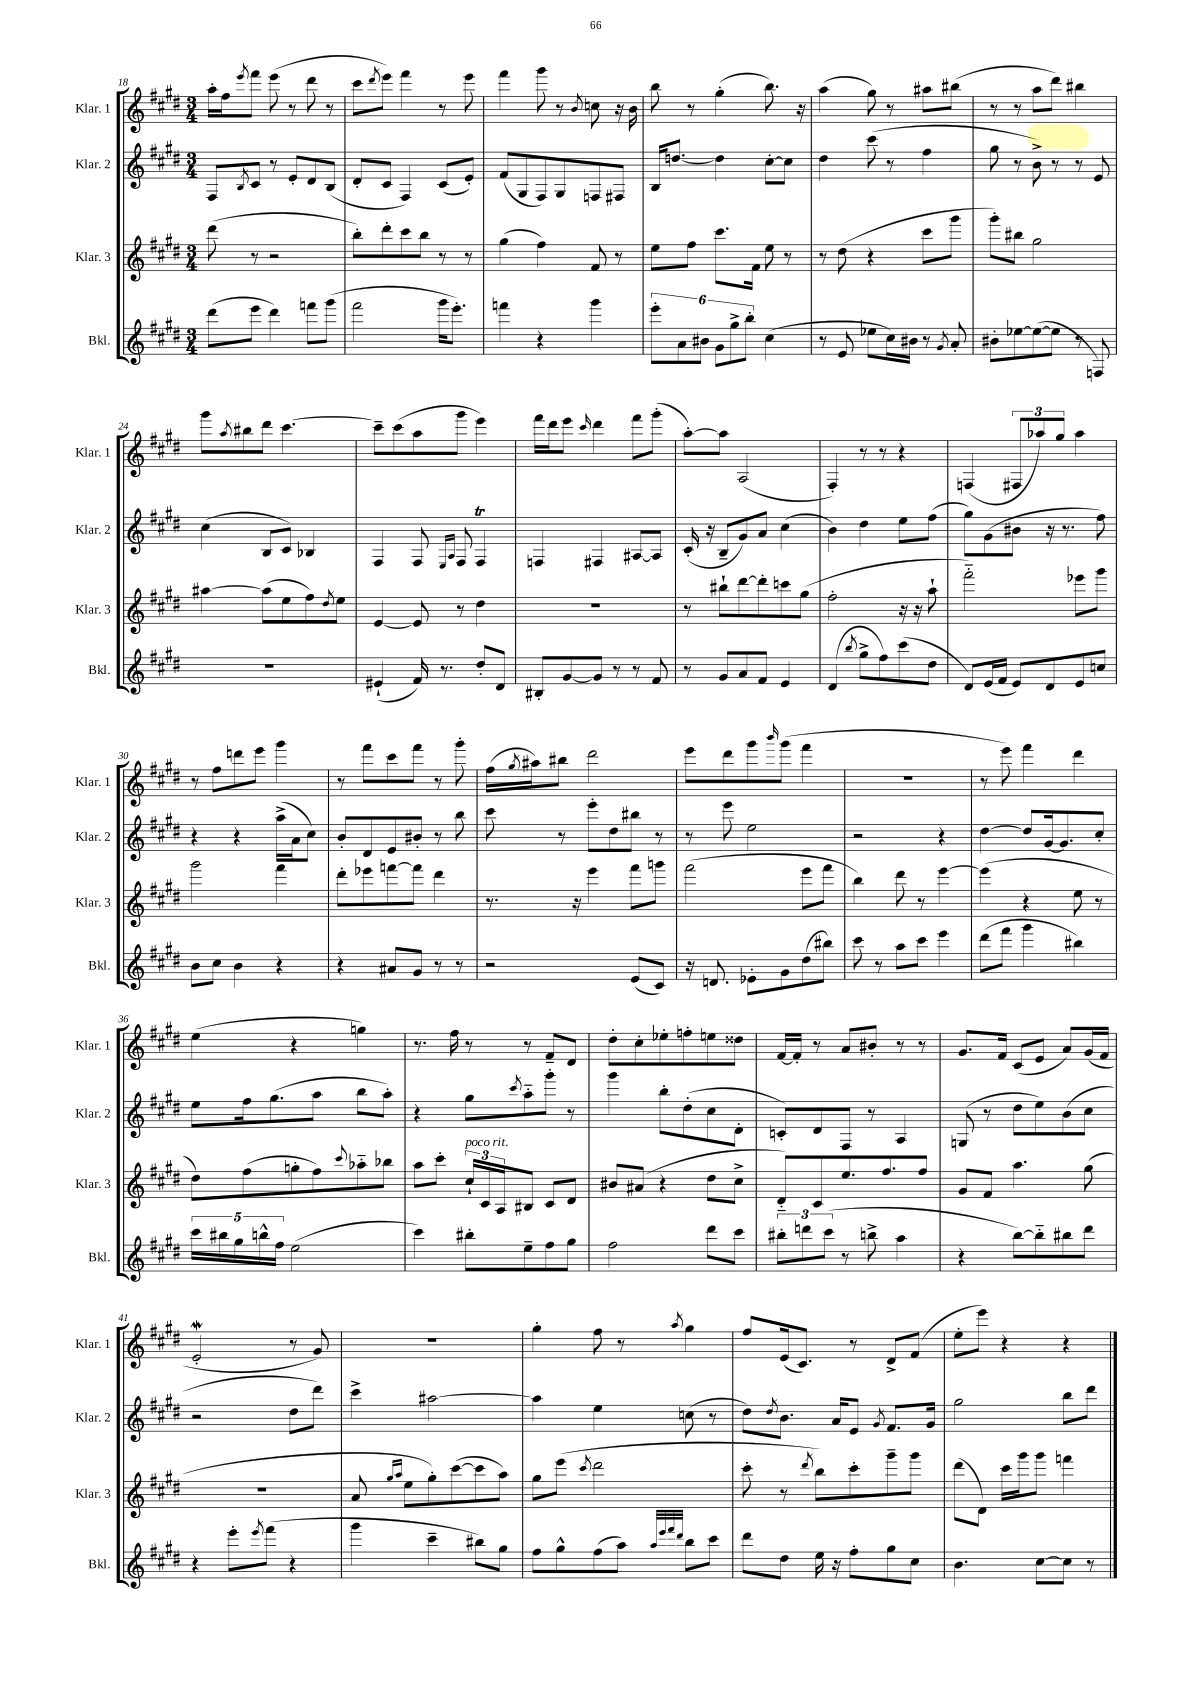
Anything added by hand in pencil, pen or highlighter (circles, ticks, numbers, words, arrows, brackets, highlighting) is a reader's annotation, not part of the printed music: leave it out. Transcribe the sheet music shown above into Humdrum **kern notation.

**kern	**kern	**kern	**kern
*staff4	*staff3	*staff2	*staff1
*clefG2	*clefG2	*clefG2	*clefG2
*k[f#c#g#d#]	*k[f#c#g#d#]	*k[f#c#g#d#]	*k[f#c#g#d#]
*M3/4	*M3/4	*M3/4	*M3/4
(8ddd#	(8ddd#	8F#	16aa'
.	.	.	16ff#
.	.	8qB	8qeee
8eee	8r	8c#	8fff#
4ddd#)	2r	8r	(8eee
.	.	8e'	8r
8fff	.	8d#	8ddd#
(8ggg#	.	(8B	8r
=	=	=	=
2fff#	8bb')	8d#'	8ccc#
.	.	.	8qddd#
.	8ddd#'	8c#	8eee)
.	8ccc#	4F#)	4fff#
.	8bb	.	.
16ggg#	8r	(8c#	8r
8.eee')	.	.	.
.	8r	8e')	8eee
=	=	=	=
4fff	(4gg#	(8f#	4fff#
.	.	8G#	.
4r	4ff#)	8F#)	8ggg#
.	.	8G#	8r
.	.	.	8qb
4ggg#	8f#	8F	8cc
.	8r	8F#	16r
.	.	.	16b
=	=	=	=
12eee'	8ee	16B	8bb
.	.	[8.dd	.
12a	.	.	.
.	8ff#	.	8r
12b#	.	.	.
12g#	8.ccc#	4dd]	(4gg#'
12gg#^	.	.	.
12bb'	.	.	.
.	16f#	.	.
(4cc#	8ee	[8cc#'	8.bb)
.	8r	8cc#]	.
.	.	.	16r
=	=	=	=
8r	8r	4dd#	(4aa
8e	(8dd#	.	.
8ee-	4r	(8ccc#	8gg#)
16cc#)	.	8r	8r
16b#	.	.	.
8r	8ccc#	4ff#	8aa#
8qg#	.	.	.
8a'	8ggg#	.	(8bb#
=	=	=	=
8b#'	8ggg#')	8gg#	8r
[8ee-	8bb#	8r	8r
(8ee-_	2gg#	8b^)	8aa
8ee-]	.	8r	8ddd#)
8r	.	8r	4bb#
8F)	.	8e	.
=	=	=	=
2.r	[4aa#	(4cc#	8ggg#
.	.	.	8qaa
.	.	.	8bb#
.	(8aa#]	8B	8ddd#
.	8ee	8c#)	[4.ccc#
.	8ff#)	4B-	.
.	8qdd#	.	.
.	8ee	.	.
=	=	=	=
(4e#`	[4e	4F#	8ccc#~]
.	.	.	(8ccc#
16f#)	8e]	8F#	8aa
8.r	.	.	.
.	.	16qqE	.
.	.	16qqA	.
.	8r	8F#	8ggg#
8dd#'	4dd#	4F#	4eee)
8d#	.	.	.
=	=	=	=
8B#'	2.r	4F	16fff#
.	.	.	16ddd#
[8g#	.	.	8eee
.	.	.	16qqccc#
8g#]	.	4F#	4ddd#
8r	.	.	.
8r	.	[8A#	8fff#
8f#	.	8A#]	(8ggg#'
=	=	=	=
8r	8r	(16c#'	[8aa')
.	.	16r	.
8g#	8bb#`	8B~	8aa]
8a	[8ddd#	8g#)	(2A
8f#	8ddd#']	8a	.
4e	8ccc	(4cc#	.
.	(8gg#	.	.
=	=	=	=
(4d#	2ff#'	4b)	4F#')
8qbb	.	.	.
8gg#^	.	4dd#	8r
8ff#)	.	.	8r
(8ccc#	16r	8ee	4r
.	16r	.	.
8dd#	8aa`	(8ff#	.
=	=	=	=
8d#)	2fff#'~)	8gg#)	(4F
(16e	.	(8g#	.
16f#	.	.	.
8e)	.	8b#	12F#
.	.	.	12aa-)
8d#	.	16r	.
.	.	.	12gg#
.	.	8.r	.
8e	8eee-	.	4aa-
8cc	8ggg#	8ff#)	.
=	=	=	=
8b	2ggg#	4r	8r
8cc#	.	.	8ff#
4b	.	4r	8ddd
.	.	.	8eee
4r	4fff#	(16aa^	4ggg#
.	.	16a	.
.	.	8cc#)	.
=	=	=	=
4r	8ddd#'	8b'	8r
.	8eee-	8d#	8fff#
8a#	[8fff	8e	8ccc#
8g#	8fff]	8b#'	8fff#
8r	4ddd#	8r	8r
8r	.	8bb	8ggg#'
=	=	=	=
2r	8.r	8ccc#	(16ff#
.	.	.	8qgg#
.	.	.	16aa#)
.	.	8r	8bb#
.	16r	.	.
.	4eee	8eee'	2ddd#
.	.	8dd#	.
(8e	8fff#	8bb#	.
8c#)	8ggg	8r	.
=	=	=	=
16r	(2fff#	8r	8eee
8.d	.	.	.
.	.	8eee	8ddd#
8e-'	.	2ee	8ggg#
.	.	.	16qqbbb
8g#	.	.	(8ggg#
(8dd#	8eee	.	4fff#
8bb#)	8fff#	.	.
=	=	=	=
8ccc#	4bb)	2r	2.r
8r	.	.	.
8aa	8ddd#	.	.
8ccc#	8r	.	.
4eee	[4eee	4r	.
=	=	=	=
(8ddd#	(4eee]	[4dd#	8r
8fff#	.	.	8eee)
4ggg#	4r	8dd#]	4fff#
.	.	[16g#	.
.	.	8.g#]	.
4bb#)	8ee	.	4ddd#
.	8r	8cc#'	.
=	=	=	=
20ccc#	8dd#)	8ee	(4ee
20bb#	.	.	.
20gg#	.	.	.
.	(8ff#	16ff#	.
20bb^^	.	.	.
.	.	(8.gg#	.
20ff#	.	.	.
(2ee	8gg'	.	4r
.	8ff#)	8aa	.
.	8qqccc#	.	.
.	8aa-'~	8bb	4gg)
.	8bb-	8aa')	.
=	=	=	=
4ccc#)	8aa	4r	8.r
.	8ccc#'	.	.
.	.	.	16ff#
8bb#'	24cc#`	8gg#	8r
.	24c#	.	.
.	24A	.	.
.	.	8qccc#	.
8ee~	8B#	8aa'~	8r
8ff#	8c#	8ggg#'	8f#~
8gg#	8d#	8r	8d#
=	=	=	=
2ff#	8b#	4ggg#	8dd#'
.	(8a#	.	8cc#'
.	4r	8bb'	8ee-'
.	.	(8dd#'	8ff'
8ddd#	8dd#	8cc#	8ee
8ccc#	8cc#^	8d#'	8dd##
=	=	=	=
12bb#'	8d#'~)	8c')	[16f#
.	.	.	16f#']
12ddd	.	.	.
.	8c#	8d#	8r
(12ccc#	.	.	.
8r	8.ee	8F#	8a
8bb^	.	8r	8b#'
.	8.ff#	.	.
4aa	.	4A	8r
.	8ff#	.	8r
=	=	=	=
4r	8g#	(8G	8.g#
.	8f#	8r	.
.	.	.	16f#
[8bb)	4.aa	8dd#	(8c#
8bb'~]	.	8ee)	8e
8bb#	.	(8b	8a)
8ddd#	(8gg#	8cc#	(16g#
.	.	.	16f#
=	=	=	=
4r	2.r	2r	2e'
8eee'	.	.	.
8qeee	.	.	.
(8fff#	.	.	.
4r	.	8dd#	8r
.	.	8ddd#)	8g#)
=	=	=	=
4ggg#	8a	4ccc#^	2.r
.	16qqgg#	.	.
.	16qqaa	.	.
.	8ee	.	.
4ccc#~	8gg#')	[2aa#	.
.	([8ccc#	.	.
8bb#)	8ccc#]	.	.
8gg#	8aa)	.	.
=	=	=	=
8ff#	8gg#	4aa#]	4gg#'
8gg#^^	(8eee	.	.
.	8qccc#	.	.
(8ff#	2ddd#	4ee	8ff#
8aa)	.	.	8r
32qqaa	.	.	.
32qqeee	.	.	.
32qqfff#	.	.	.
32qqddd#	.	.	8qaa
8bb	.	(8cc	4gg#
8ccc#	.	8r	.
=	=	=	=
8ddd#	8ccc#'	8dd#)	8ff#
.	.	8qdd#	.
8dd#	8r	8.b	(16e
.	.	.	8.c#)
.	8qddd#	.	.
16ee	8bb)	.	.
16r	.	16a	.
8ff#'	8ccc#'	8e	8r
.	.	8qg#	.
8gg#	8ggg#~	8.f#	8d#^
8cc#	8ggg#	.	(8f#
.	.	16g#	.
=	=	=	=
4.b	(8ddd#	2gg#	8ee'
.	8d#)	.	8eee)
.	16ccc#	.	4r
.	16ggg#	.	.
[8cc#	8ggg#	.	.
8cc#]	4fff	8bb	4r
8r	.	8ddd#	.
==	==	==	==
*-	*-	*-	*-
